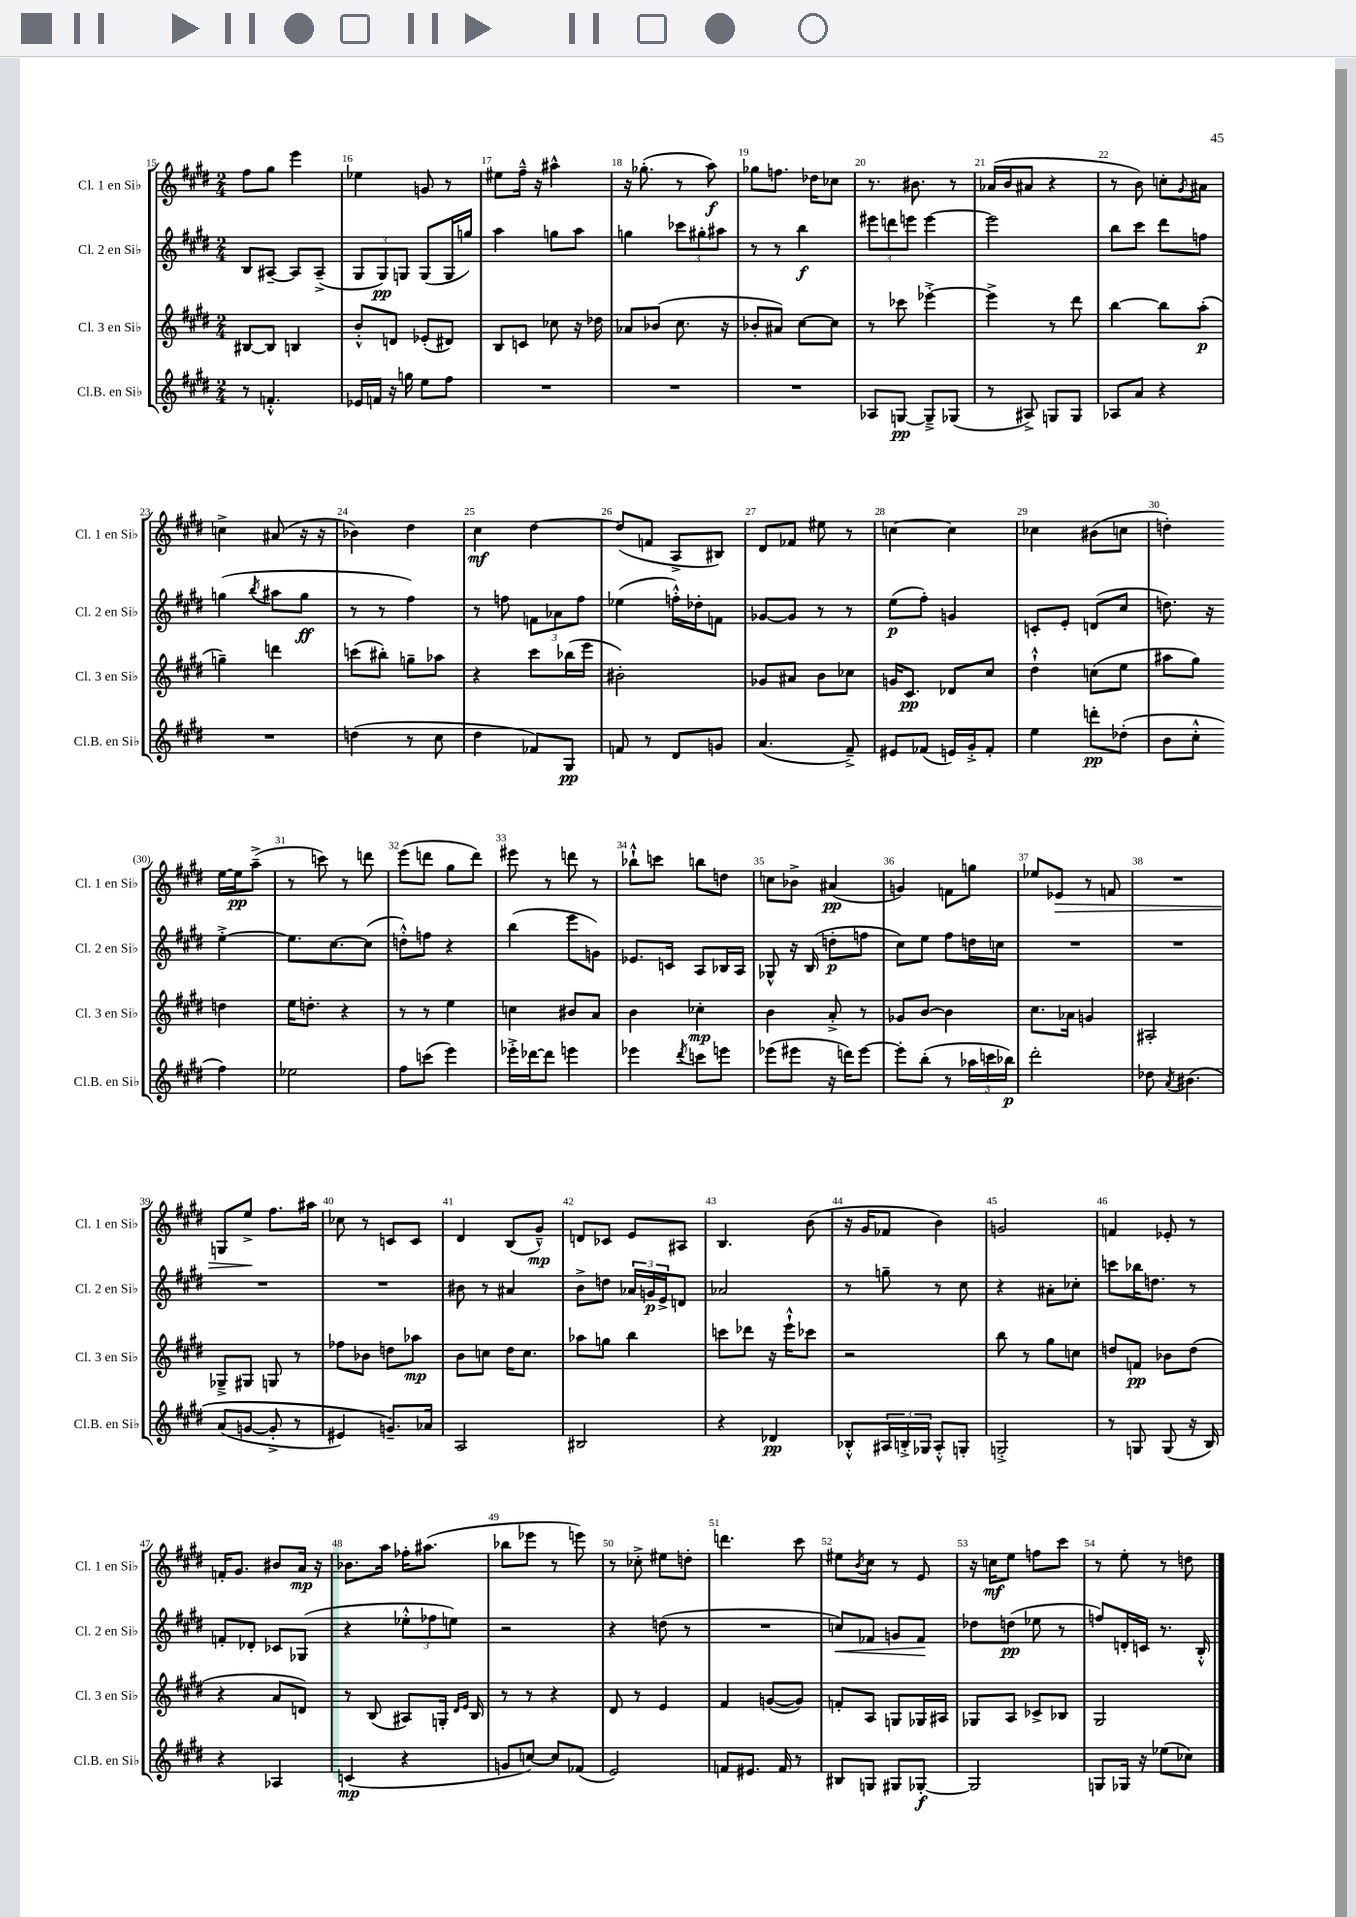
<<
\new StaffGroup <<
\new Staff = "s0" \with { instrumentName = "Cl. 1 en Sib" shortInstrumentName = "Cl. 1 en Sib" } {
    \clef treble \key e \major \numericTimeSignature \time 2/4
    fis''8 gis''8 e'''4 |
    ees''4 g'8 r8 |
    eis''8 fis''16---^ r16 ais''4-^ |
    r16 ges''8.-.( r8 a''8\f) |
    ges''8 f''8. des''16 ces''8 |
    r8. bis'8. r8 |
    aes'16( b'16 ais'8 r4 |
    r8 b'8) c''8-. \acciaccatura { gis'8 } ais'8 |
    c''4-> ais'8( r16 r16 |
    bes'4) dis''4 |
    cis''4\mf dis''4~ |
    dis''8( f'8 a8-> bis8) |
    dis'8 fes'8 eis''8 r8 |
    c''4~ c''4 |
    ces''4 bis'8( c''8 |
    d''4-.) e''16~ e''16\pp a''8--->( |
    r8 c'''8) r8 d'''8 |
    e'''8( d'''8 gis''8 d'''8) |
    eis'''8 r8 d'''8 r8 |
    bes''8-!-^ c'''8 b''8 d''8 |
    c''8 bes'8-> ais'4\pp( |
    g'4) f'8 g''8 |
    ees''8 ees'8\> r8 f'8 |
    R2 |
    g8 e''8->\! fis''8. ais''16 |
    ces''8 r8 c'8 c'8 |
    dis'4 b8( gis'8---^\mp) |
    d'8 ces'8 e'8 ais8 |
    b4. b'8( |
    r16 gis'16 fes'8 b'4) |
    g'2 |
    f'4 ees'8-. r8 |
    f'16-. gis'8. bis'8 a'16\mp r16 |
    bes'8. a''16 fes''16-. ais''8.( |
    bes''8 ees'''8 r8 e'''8) |
    r8 ces''8-.-> eis''8 d''8-. |
    d'''4. cis'''8 |
    eis''8 \acciaccatura { b'8 } cis''8 r8 e'8 |
    r16 c''16\mf e''8 f''8 cis'''8 |
    r8 e''8-. r8 d''8 \bar "|." |
}
\new Staff = "s1" \with { instrumentName = "Cl. 2 en Sib" shortInstrumentName = "Cl. 2 en Sib" } {
    \clef treble \key e \major \numericTimeSignature \time 2/4
    b8 ais8~-- ais8 ais8--->( |
    \tuplet 3/2 { gis8 gis8\pp) g8 } g8( g16 g''16) |
    a''4 g''8 a''8 |
    g''4 \tuplet 3/2 { ces'''8 gis''8-. ais''8 } |
    r8 r8 b''4\f |
    \tuplet 3/2 { eis'''8 d'''8 e'''8 } e'''4~ |
    e'''2 |
    b''8 cis'''8 dis'''8 f''8 |
    g''4( \acciaccatura { b''8 } ais''8 g''8\ff |
    r8 r8 fis''4) |
    r8 f''8 \tuplet 3/2 { f'8 aes'8 f''8 } |
    ees''4( f''16-.-^) des''16-. f'8 |
    ges'8~ ges'8 r8 r8 |
    e''8\p( fis''8-.) g'4 |
    c'8-. e'8-. d'8( cis''8 |
    d''8.) r16 e''4~-.-> |
    e''8. cis''8.~ cis''8( |
    d''8-.-^) f''8 r4 |
    b''4( e'''8 g'8) |
    ees'8. c'16 a8 bes16 a16 |
    ges8-^ r16 b16( d''8-.\p f''8 |
    cis''8) e''8 fis''8 d''16 c''16 |
    R2 |
    R2 |
    R2 |
    R2 |
    bis'8 r8 ais'4 |
    b'8-> d''8 \tuplet 3/2 { aes'16 g'16\p e'16-> } d'8 |
    aes'2 |
    r8 g''8-- r8 cis''8 |
    r4 ais'8-. ces''8-. |
    c'''8 bes''16 d''8. r8 |
    f'8-. des'8-. ces'8 ges8( |
    r4 \tuplet 3/2 { ees''8-.-^ fes''8 e''8) } |
    r2 |
    r4 d''8( r8 |
    R2 |
    c''8\<) fes'8 g'8 fes'8\! |
    des''8 d''8\pp( ees''8 r8 |
    f''8) d'16-. c'16 r8. b16-.-^ \bar "|." |
}
\new Staff = "s2" \with { instrumentName = "Cl. 3 en Sib" shortInstrumentName = "Cl. 3 en Sib" } {
    \clef treble \key e \major \numericTimeSignature \time 2/4
    bis8~ bis8 b4 |
    b'8-.-^ d'8 ees'8-.( dis'8) |
    b8 c'8 ces''8 r16 des''16 |
    aes'8 bes'8( cis''8. r16 |
    bes'8-. ais'8) cis''8~ cis''8 |
    r8 ces'''8 ees'''4~-.-> |
    ees'''4-> r8 dis'''8 |
    b''4~ b''8 a''8-.\p( |
    g''4--) d'''4 |
    c'''8( bis''8-.) g''8-- aes''8 |
    r4 cis'''8 bes''16( e'''16 |
    bis'2-.) |
    ges'8 ais'8 b'8 ces''8 |
    g'16 cis'8.\pp des'8 cis''8 |
    dis''4-!-^ c''8( e''8 |
    ais''8 gis''8) d''4 |
    e''16 d''8.-. r4 |
    r8 r8 e''4 |
    c''4 bis'8 a'8 |
    b'4 ces''4-.\mp |
    b'4 a'8-.-> r8 |
    ges'8 b'8~ b'4 |
    cis''8. aes'16 g'4 |
    ais2-. |
    ges8---> gis8 g8 r8 |
    fes''8 bes'8 d''8 aes''8\mp |
    b'8 c''8 dis''16 c''8. |
    aes''8 g''8 b''4 |
    c'''8 des'''8 r16 e'''16-!-^ ces'''8 |
    r2 |
    b''8 r8 gis''8 c''8 |
    d''8 f'8\pp bes'8 d''8( |
    r4 a'8 d'8) |
    r8 b8( ais8) g16-. \grace { dis'16 e'16 } b16 |
    r8 r8 r4 |
    dis'8 r8 e'4 |
    fis'4 g'8~( g'8) |
    f'8-. a8 g8 ges16 ais16 |
    ges8 a8 ces'8-> bes8 |
    gis2 \bar "|." |
}
\new Staff = "s3" \with { instrumentName = "Cl.B. en Sib" shortInstrumentName = "Cl.B. en Sib" } {
    \clef treble \key e \major \numericTimeSignature \time 2/4
    r8 f'4.-.-^ |
    ees'16 f'16 r16 g''16 e''8 fis''8 |
    R2 |
    R2 |
    R2 |
    aes8 g8~\pp g8---> ges8( |
    r8 ais8->) g8 g8 |
    aes8 a'8 r4 |
    R2 |
    d''4( r8 cis''8 |
    dis''4 fes'8) gis8\pp |
    f'8 r8 dis'8 g'8 |
    a'4.( fis'8--->) |
    eis'8 fes'8( e'16) gis'16-.-> fes'8-. |
    e''4 d'''8-.\pp des''8-.( |
    b'8 cis''8-.-^ fis''4) |
    ees''2 |
    fis''8 c'''8( e'''4) |
    ees'''16-.-> des'''16~ des'''8 e'''4 |
    ees'''4 \acciaccatura { dis'''8 } c'''8 e'''8 |
    ees'''8( eis'''8 r16 d'''16) eis'''8~ |
    eis'''8-. b''8-.( r8 \tuplet 3/2 { aes''16 c'''16 bes''16\p) } |
    dis'''2-. |
    des''8 \acciaccatura { a'8 } bis'4.\( |
    a'8( g'8~ g'8-.-> r8 |
    eis'4) g'8.--\) aes'16 |
    a2 |
    bis2 |
    r4 des'4\pp |
    bes8-.-^ \tuplet 3/2 { ais16 b16-.-> ges16 } ais8-.-^ g8-. |
    g2-.-> |
    r8 g8 g8( r16 b16) |
    r4 aes4 |
    c'4\mp( r4 |
    g'8 c''8~) c''8 fes'8( |
    e'2) |
    f'8 eis'8. f'16 r8 |
    bis8 g8 gis8 ges8~-.\f |
    ges2 |
    g8 ges16 r16 ees''8( ces''8) \bar "|." |
}
>>
>>
\layout { \context { \Score currentBarNumber = #15 \override BarNumber.break-visibility = ##(#f #t #t) barNumberVisibility = #all-bar-numbers-visible } }
